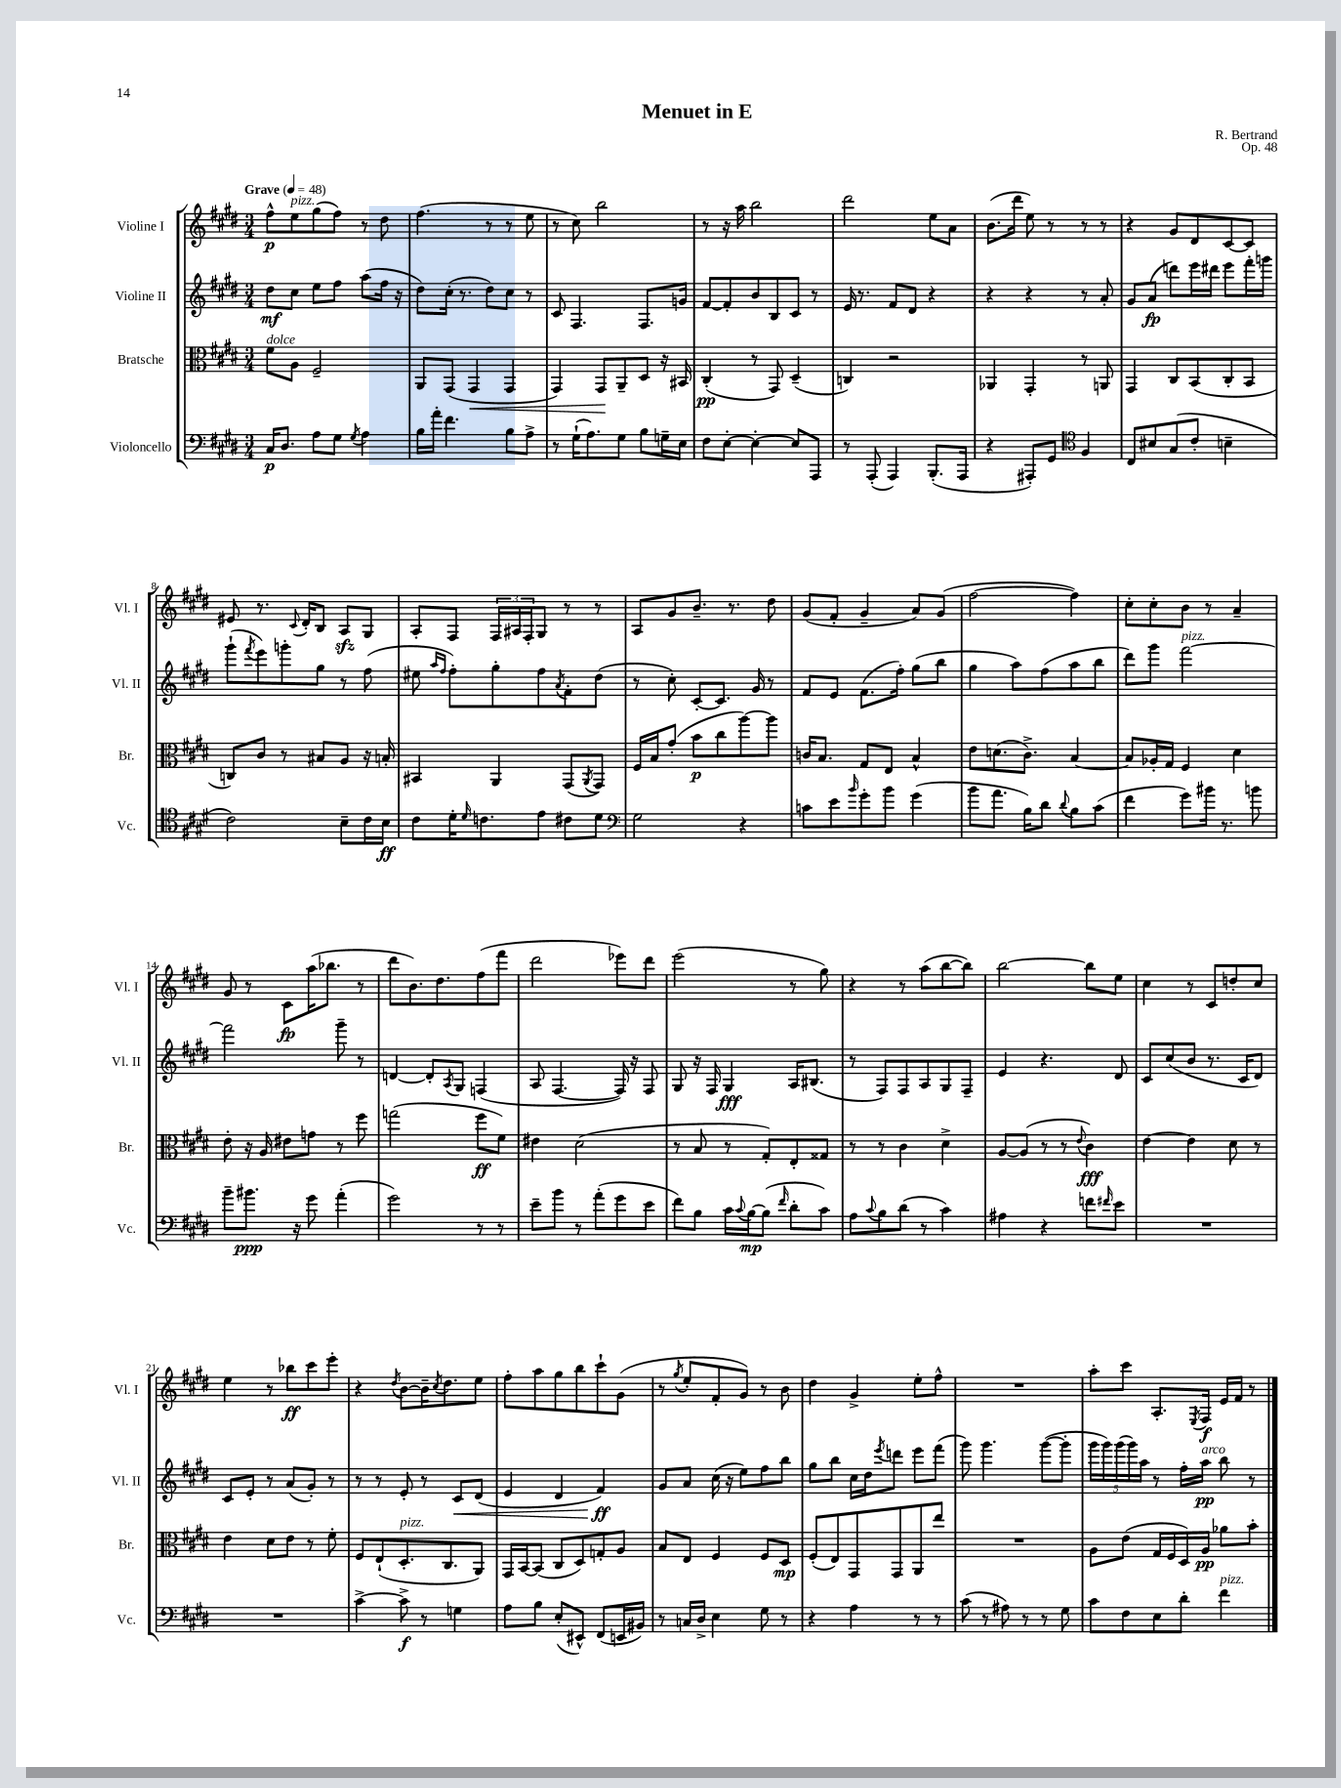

**kern	**kern	**kern	**kern
*staff4	*staff3	*staff2	*staff1
*clefF4	*clefC3	*clefG2	*clefG2
*k[f#c#g#d#]	*k[f#c#g#d#]	*k[f#c#g#d#]	*k[f#c#g#d#]
*M3/4	*M3/4	*M3/4	*M3/4
*MM48	*MM48	*MM48	*MM48
16C#	8f#	8dd#	8ff#^^
8.D#	.	.	.
.	8A	8cc#	8ee
8A	2F#~	8ee	(8gg#
8G#	.	8ff#	8ff#)
8qG#	.	.	.
4A	.	(8aa	8r
.	.	16ff#	8dd#
.	.	16r	.
=	=	=	=
16B	8AA	8dd#)	(4.ff#
16a'	.	.	.
4.f#	(8GG#	(16cc#'	.
.	.	8.r	.
.	4GG#	.	.
.	.	8dd#)	8r
8B	4GG#	8cc#	8r
8A^	.	8r	8ee
=	=	=	=
8r	4GG#)	8c#	8r
(16G#`	.	4.F#	8cc#)
8.A)	.	.	.
.	8GG#	.	2bb
8G#	8AA~	.	.
8B	8D#	8.F#	.
16G~	16r	.	.
16E	16BB#	16g	.
=	=	=	=
8F#	(4C#'	[8f#	8r
[8E'	.	8f#']	16r
.	.	.	16aa
4E'_	8r	8b	2bb
.	8GG#)	8B	.
8E]	(4D#~	8c#	.
8AAA	.	8r	.
=	=	=	=
8r	4C)	16e	2ddd#
.	.	8.r	.
(8AAA'	.	.	.
4AAA)	2r	8f#	.
.	.	8d#	.
(8.BBB'	.	4r	8ee
.	.	.	8a
16AAA	.	.	.
=	=	=	=
4r	4AA-	4r	(8.b
.	.	.	16ddd#
8AAA#')	4GG#'	4r	8ee)
8GG#	.	.	8r
*clefC4	*	*	*
4F#	8r	8r	8r
.	8AA	8a'	8r
=	=	=	=
8C#	4GG#	8g#	4r
8B#	.	(8a	.
(8G#	8C#	8ddd)	8g#
8c#'	(8BB	16eee	8d#
.	.	16ddd#	.
4B~	8C#'	8eee	[8c#
.	8BB	16fff#'	8c#]
.	.	16ggg	.
=	=	=	=
2c#)	8C)	(8ggg#`	8e#
.	.	8qfff#	.
.	8c#	8eee)	8.r
.	8r	8ggg'	.
.	.	.	8qqc#
.	.	.	16d#'
.	8B#	8gg#	8B
8B~	8A	8r	8A
16c#	16r	(8ff#	8G#
16B	16B'	.	.
=	=	=	=
8c#	4BB#	8ee#	8A'
.	.	16qqaa	.
.	.	16qqff#	.
16d#'	.	8ff#')	8F#
16qqd#	.	.	.
8.c	.	.	.
.	4AA	8gg#'	24F#
.	.	.	24A#
.	.	.	24F#'
8e	.	8ff#	8G#
.	.	8qa	.
8c#	(8GG#	8f#'	8r
.	8qAA	.	.
8d#	8GG#)	(8dd#	8r
=	=	=	=
*clefF4	*	*	*
2G#	16F#	8r	8A
.	16B	.	.
.	(8g#'	8cc#')	8g#
.	8b	[8c#'	8.b~
.	8cc#	8.c#]	.
.	.	.	8.r
4r	[8aa)	.	.
.	.	16g#	.
.	8aa]	8r	8dd#
=	=	=	=
8c	16c	8f#	(8g#
.	8.B	.	.
8e	.	8e	8f#'
16qqb	.	.	.
8g#'	8G#	(8.f#	4g#~
8b	8E	.	.
.	.	16ff#')	.
(4g#	4B^^	(8gg#	8a)
.	.	8bb	(8g#
=	=	=	=
8b	8e	4gg#	[2ff#
8.a	(8.d	.	.
.	.	8aa)	.
16B)	8.c#^)	.	.
8d#	.	(8ff#	.
8qqd#	.	.	.
8B	[4B	8aa	4ff#])
(8c#	.	8bb	.
=	=	=	=
4f#	8B]	8ddd#)	8cc#'
.	16A-'	8ggg#	8cc#'
.	16G#	.	.
8g#)	4F#	[2fff#	8b
16b#	.	.	8r
8.r	.	.	.
.	4d#	.	4a~
8b	.	.	.
=	=	=	=
8b~	8e'	2fff#]	8g#
8.b#	16r	.	8r
.	16A	.	.
.	8e#	.	8c#
16r	.	.	.
8g#	8g	.	(16aa
.	.	.	8.bb-
(4a'	8r	8ggg#~	.
.	8ff#	8r	8r
=	=	=	=
2g#)	(2gg	[4d	8ddd#
.	.	.	8.b)
.	.	8d']	.
.	.	.	8.dd#
.	.	8qA	.
.	.	8G#	.
8r	8ff#	(4F	(8ff#
8r	8f#)	.	8fff#
=	=	=	=
8e~	4e#	8A	2ddd#
8b	.	[4.F#	.
8r	(2d#	.	.
(8a'	.	.	.
8g#	.	16F#])	8eee-)
.	.	16r	.
8e	.	8F#	8ddd#
=	=	=	=
8f#)	8r	8G#	(2eee
8B	8B	16r	.
.	.	16F#	.
16c#	8r	4G#	.
8qqc#	.	.	.
[16B	.	.	.
(8B]	8G#')	.	.
16qqf#	.	.	.
8d#'	8E'	16A	8r
.	.	(8.B#	.
8c#)	8G##	.	8gg#)
=	=	=	=
8A	8r	8r	4r
8qqc#	.	.	.
8B	8r	8F#)	.
(8d#	4c#	8F#	8r
8r	.	8A	(8aa
4c#)	4d#^	8G#	[8bb
.	.	8F#~	8bb])
=	=	=	=
4A#	[8A	4e	[2bb
.	(8A]	.	.
4r	8r	4.r	.
.	8r	.	.
.	8qqe	.	.
8f	4c#)	.	8bb]
16qqf#	.	.	.
8e	.	8d#	8ee
=	=	=	=
2.r	[4e	8c#	4cc#
.	.	(8cc#	.
.	4e]	8b	8r
.	.	8.r	8c#
.	8d#	.	8dd'
.	.	16c#	.
.	8r	8d#)	8cc#
=	=	=	=
2.r	4e	8c#	4ee
.	.	8e'	.
.	8d#	8r	8r
.	8e	(8a	8bb-
.	8r	8g#')	8ccc#
.	8f#'	8r	8eee'
=	=	=	=
[4c#^	8F#	8r	4r
.	(8E`	8r	.
.	.	.	8qdd#
8c#^]	8.D#'	8e'	[8b
8r	.	8r	16b~]
.	.	.	8qcc#
.	8.C#	.	8.dd#
4G	.	8c#	.
.	8AA)	(8d#	8ee
=	=	=	=
8A	16GG#	4e	8ff#'
.	[16BB	.	.
8B	(8BB]	.	8aa
(8E'	8C#	4d#	8gg#
8EE#^^)	8D#)	.	8bb
(8FF#	8G'	4f#)	8ccc#`
16EE	8A	.	(8g#
16BB#)	.	.	.
=	=	=	=
8r	8B	8g#	8r
.	.	.	8qgg#
16C	8E	8a	8ee'
16D#^	.	.	.
4E	4F#	(16cc#	8f#'
.	.	16r	.
.	.	8ee)	8g#)
8G#	8F#	8ff#	8r
8r	8D#	8bb	8b
=	=	=	=
4r	(8F#'	8gg#	4dd#
.	8E)	8bb	.
4A	8GG#	16cc#	4g#^
.	.	16dd#	.
.	.	8qeee	.
.	8GG#	8ddd	.
8r	8AA	8eee	8ee'
8r	8ee	(8fff#	8ff#^^
=	=	=	=
(8c#	2.r	8ggg#)	2.r
8r	.	4.ggg#	.
8A#)	.	.	.
8r	.	.	.
8r	.	([8ggg#	.
8G#	.	8ggg#']	.
=	=	=	=
8c#	8A	20ggg#	8aa'
.	.	20ggg#)	.
.	.	(20ggg#	.
8F#	(8e	.	8ccc#
.	.	20ggg#)	.
.	.	20aa	.
8E	16G#	8r	8.A'
.	16F#	.	.
8d#'	16D#)	16ff#'	.
.	.	.	8qE
.	16A	16aa	16F#
4f#	8a-	8bb	16e
.	.	.	16f#
.	8b'	8r	8r
==	==	==	==
*-	*-	*-	*-
